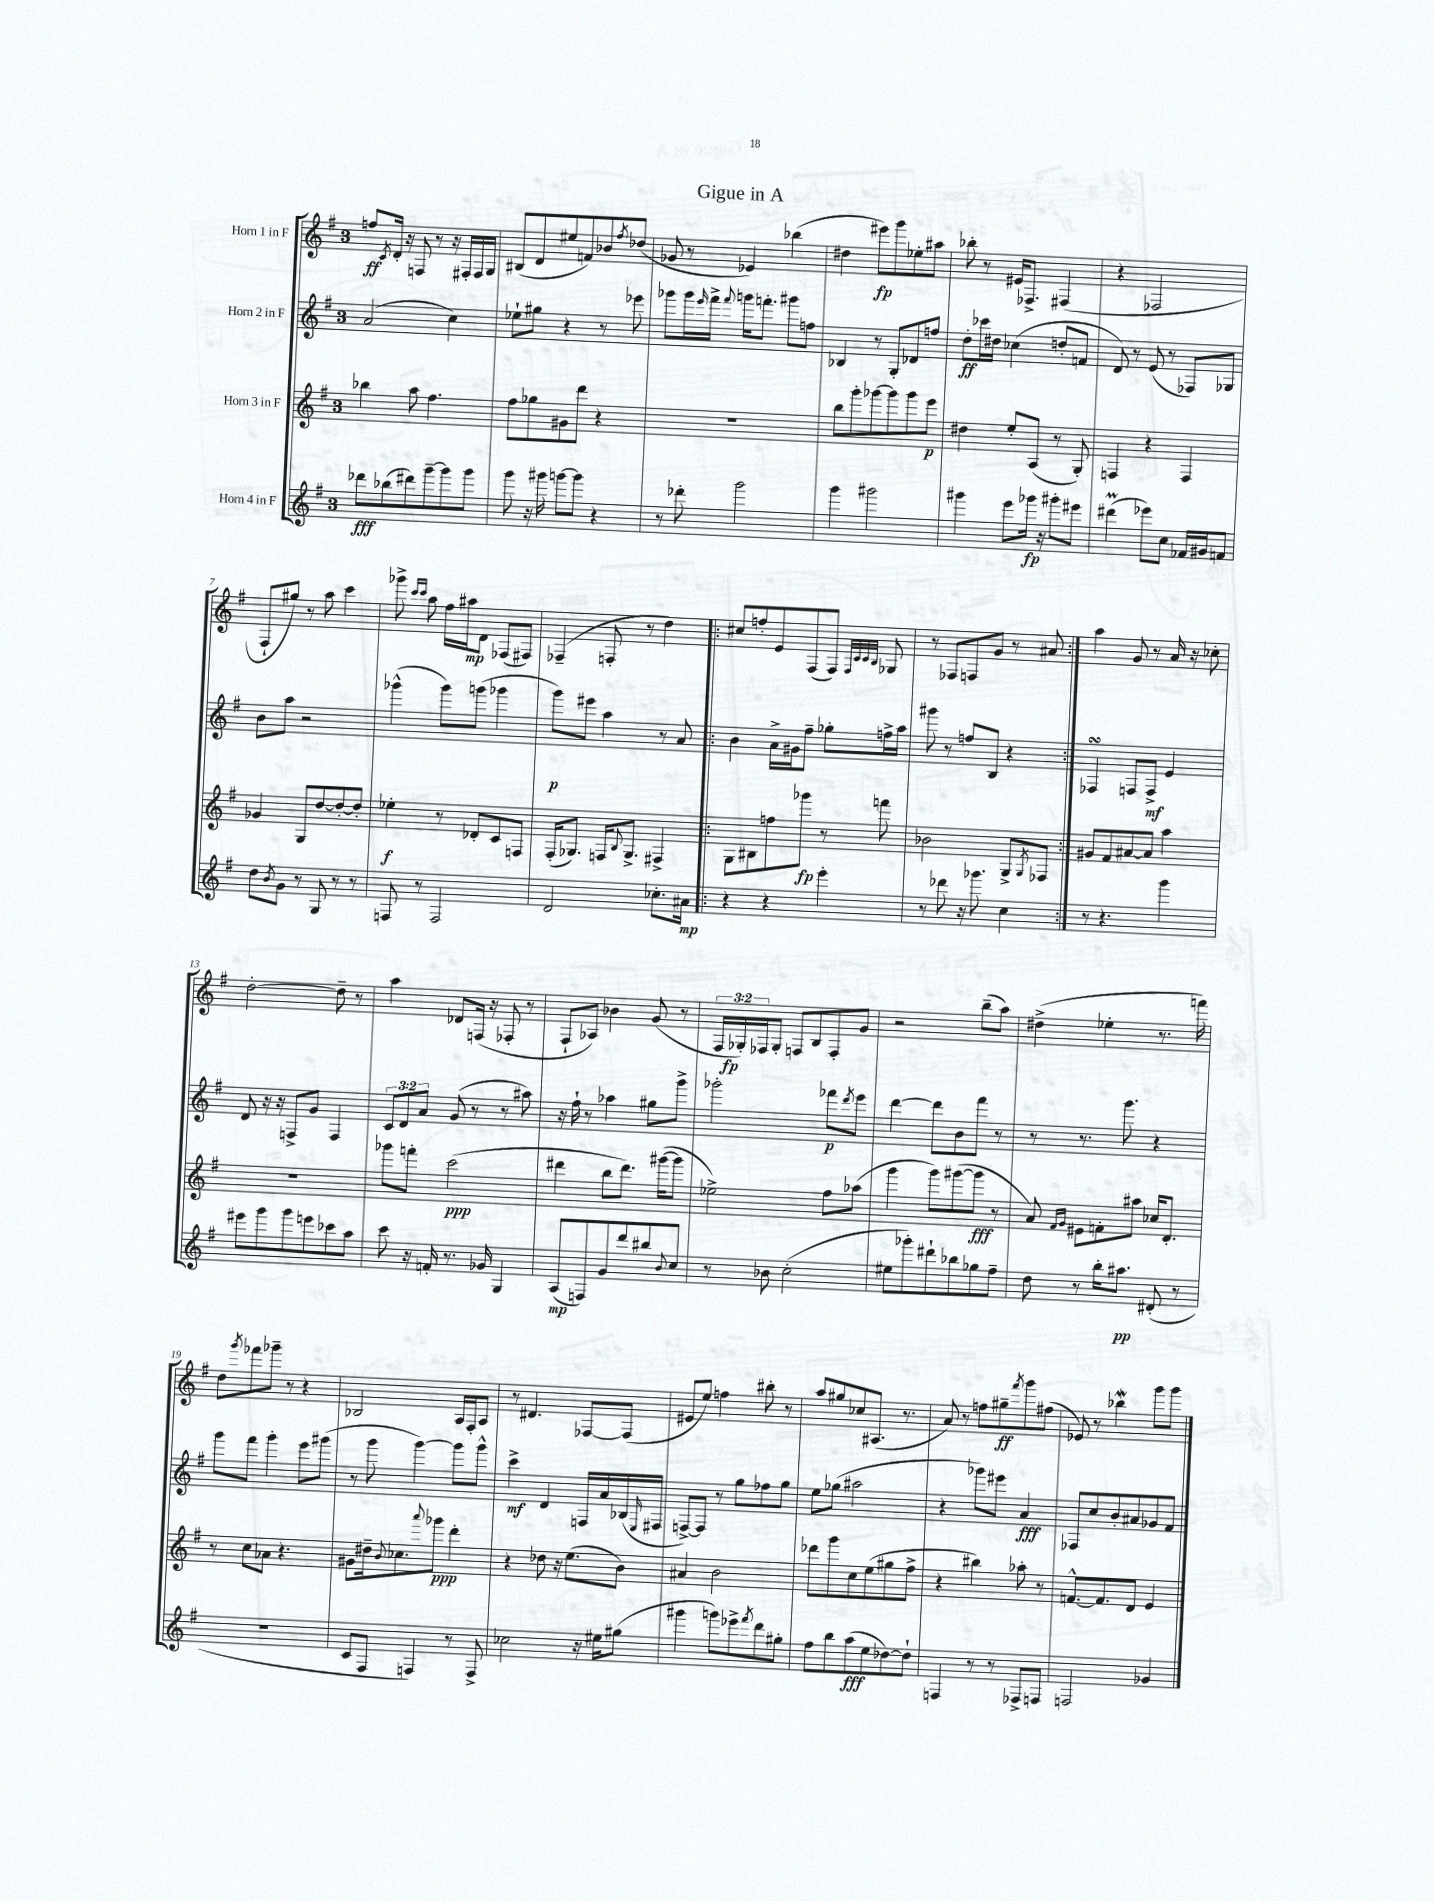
\header { title = "Gigue in A" }
<<
\new StaffGroup <<
\new Staff = "s0" \with { instrumentName = "Horn 1 in F" } {
    \clef treble \key g \major \once \override Staff.TimeSignature.style = #'single-digit \time 3/4 \override Staff.TupletNumber.text = #tuplet-number::calc-fraction-text
    f''8\ff \acciaccatura { c'8 } d'16-. r16 f8 r8 r16 fis16-. fis16 g16 |
    bis8( d'8 eis''8 f'8) bes'8 \acciaccatura { fis''8 } des''8( |
    ges'8 r8 ees'4) bes''4( |
    dis''4 eis'''8\fp) g'''8 ees''8-. ais''8 |
    bes''8-. r8 eis'16 fes8.-> fis4( |
    r4 fes2 |
    fis8-! gis''8) r8 a''8 c'''4 |
    ges'''8-> \grace { c'''16 c'''16 } a''8 fis''16 ais''16\mp d'8 fes8( fis8) |
    fes4--( f8-. r8 d''4) |
    \repeat volta 2 { cis''8 f''8-. e'8 fis8( fis8) \grace { fis32 c'32 c'32 b32 } ges8 |
    r8 fes8 f8 g'8 r8 ais'8 | }
    a''4 g'8 r8 a'16 r16 ces''8-. |
    d''2~-. d''8-- r8 |
    a''4 des'8 f16( r16 fes8-. r8 |
    fis8-! aes8) bes'4 g'8( r8 |
    \tuplet 3/2 { fis16 ges16-.\fp) fes16 } ges8-. f8 b8 f8-. g'8 |
    r2 b''8--( a''8) |
    dis''4->( ees''4-. r8. f'''16) |
    d''8 \acciaccatura { g'''8 } fes'''8 ges'''8-- r8 r4 |
    bes2 a16 fis16-. a8 |
    r8 dis'4. fes8~ fes8( |
    eis'8 e''8) f''4 bis''8-. r8 |
    a''8 gis''8 ces''8 ais8.( r8. |
    a'8) r8 f''8 gis''8--\ff \acciaccatura { fis'''8 } g'''8 fis''8( |
    ees'8) r8 bes''4\mordent g'''8 g'''8 \bar "|." |
}
\new Staff = "s1" \with { instrumentName = "Horn 2 in F" } {
    \clef treble \key g \major \once \override Staff.TimeSignature.style = #'single-digit \time 3/4 \override Staff.TupletNumber.text = #tuplet-number::calc-fraction-text
    a'2( c''4) |
    ees''8-! gis''8 r4 r8 ees'''8 |
    ges'''8 ges'''16 \grace { e'''16 } fis'''16-> \appoggiatura { fis'''8 } g'''16 f'''8.-. gis'''8 f''8 |
    bes4 r8 g8-. des'8 f''8 |
    d''8-.\ff ces'''16 dis''16 ces''4( d''8-. f'8 |
    d'8) r8 e'8( r8 fes8) ges8 |
    b'8 a''8 r2 |
    ges'''4-^( ges'''8) g'''8( ges'''4 |
    g'''8\p) eis'''8 a''4 r8 a'8 |
    \repeat volta 2 { b'4 a'16-> gis'16 fis''8-- ges''8-. f''16-> a''16 |
    gis'''8 r8 f''8 b8 r4 | }
    fes4\turn f8 f8->\mf e'4 |
    d'8 r16 r16 f8-> g'8 f4 |
    \tuplet 3/2 { c'8 d'8 a'8 } g'8( r8 r8 ais''8) |
    r16 fis''16-! r8 aes''4 gis''8 g'''8-> |
    ges'''2-. fes'''8\p \acciaccatura { d'''8 } e'''8 |
    d'''4~ d'''8 b'8 fis'''8 r8 |
    r8 r8. g'''8. r4 |
    g'''8 fis'''8 g'''4-. e'''8 gis'''8( |
    r8 g'''8 g'''4~) g'''8 g'''8-^ |
    c'''4->\mf d'4 f16 a'16 bes16( \grace { e16 } fis16 |
    f8~->) f8 r8 g''8 fes''8 g''8 |
    e''8 ges''8( ais''2 |
    r4 ges'''8) eis'''8 a'4\fff |
    fes8 c''8 b'8-. ais'8 ges'8 fis'8 \bar "|." |
}
\new Staff = "s2" \with { instrumentName = "Horn 3 in F" } {
    \clef treble \key g \major \once \override Staff.TimeSignature.style = #'single-digit \time 3/4
    bes''4 a''8 fis''4. |
    fis''8 ges''8 gis'8 d'''8 r4 |
    R2. |
    b''8 g'''8-. ges'''8~ ges'''8 ges'''8 e'''8\p |
    dis''4 e''8-. a8( r8 g8-.) |
    f4 r4 f4 |
    ges'4 g8 d''8~ d''8~-. d''8-. |
    ees''4-.\f r8 des'8-. c'8 f8 |
    fis16-.( ges8.) f16 \appoggiatura { b8 } ges8.-> fis4-> |
    \repeat volta 2 { g8 bis8 f''8 ges'''8\fp r8 f'''8 |
    bes'2 g8-> \acciaccatura { g8 } fes8 | }
    gis'8 fis'8 ais'8~ ais'8 a''4 |
    R2. |
    ges'''8 f'''8-. c'''2\ppp( |
    dis'''4 b''8 dis'''8.) gis'''16~( gis'''8 |
    ees''2->) fis''8 aes''8( |
    g'''4 g'''8) gis'''8~( gis'''8\fff r8 |
    a'8) \grace { fis'16 g'16 } eis'8 f'8-. ais''8 ces''16 d'8.-. |
    r8 c''8 aes'8 r4. |
    gis'8 dis''16-- \appoggiatura { b'8 } ces''8. \appoggiatura { a'''8 } ges'''8\ppp d'''4-. |
    r4 des''8 r16 e''8.( b'8) |
    ais'4 b'2 |
    des'''8 g'''8 c''8 e''8( gis''8 fis''8-> |
    r4 bis''4) aes''8-. r8 |
    f'8.~-^ f'8. d'8 e'4 \bar "|." |
}
\new Staff = "s3" \with { instrumentName = "Horn 4 in F" } {
    \clef treble \key g \major \once \override Staff.TimeSignature.style = #'single-digit \time 3/4
    des'''8\fff bes''8( dis'''8) g'''8~-- g'''8 g'''8 |
    g'''8 r16 gis'''16 g'''8~ g'''8 r4 |
    r8 des'''8-. g'''2 |
    g'''4 gis'''2 |
    gis'''4 e'''8 ges'''16\fp r16 gis'''8-. eis'''8 |
    dis'''4\prall( ees'''8) c''8 fes'16 gis'16 f'8 |
    d''8 \acciaccatura { b'8 } g'8 r8 g8 r8 r8 |
    f8 r8 f2 |
    d'2 ces''8.-. ais'16\mp |
    \repeat volta 2 { r4 r4 e'''4-. |
    r8 des'''8 r16 ges'''8. c''4 | }
    r8 r4. g'''4 |
    eis'''8 g'''8 g'''8 e'''8 ces'''8 a''8 |
    c'''8 r16 f'16-. r8. ges'16 g4 |
    a8\mp( f8) g'8 d'''8 bis''8 \appoggiatura { b'8 } c''8 |
    r8 bes'8 c''2-.( |
    eis''8 ges'''8-.) dis'''8-! bes''8 ges''8 fis''8-- |
    d''8 r8 b''16-. ais''8.\pp dis'8-.( r8 |
    R2. |
    c'8 fis8 f4) r8 f8-> |
    ces''2 r16 eis''16 gis''8( |
    gis'''4 g'''8) ees'''8-> \acciaccatura { fis'''8 } d'''8 gis''8-. |
    fis''8 b''8 a''8\fff( e''8 des''8~) des''8-! |
    f4 r8 r8 fes8-> f8 |
    f2 ges'4 \bar "|." |
}
>>
>>
